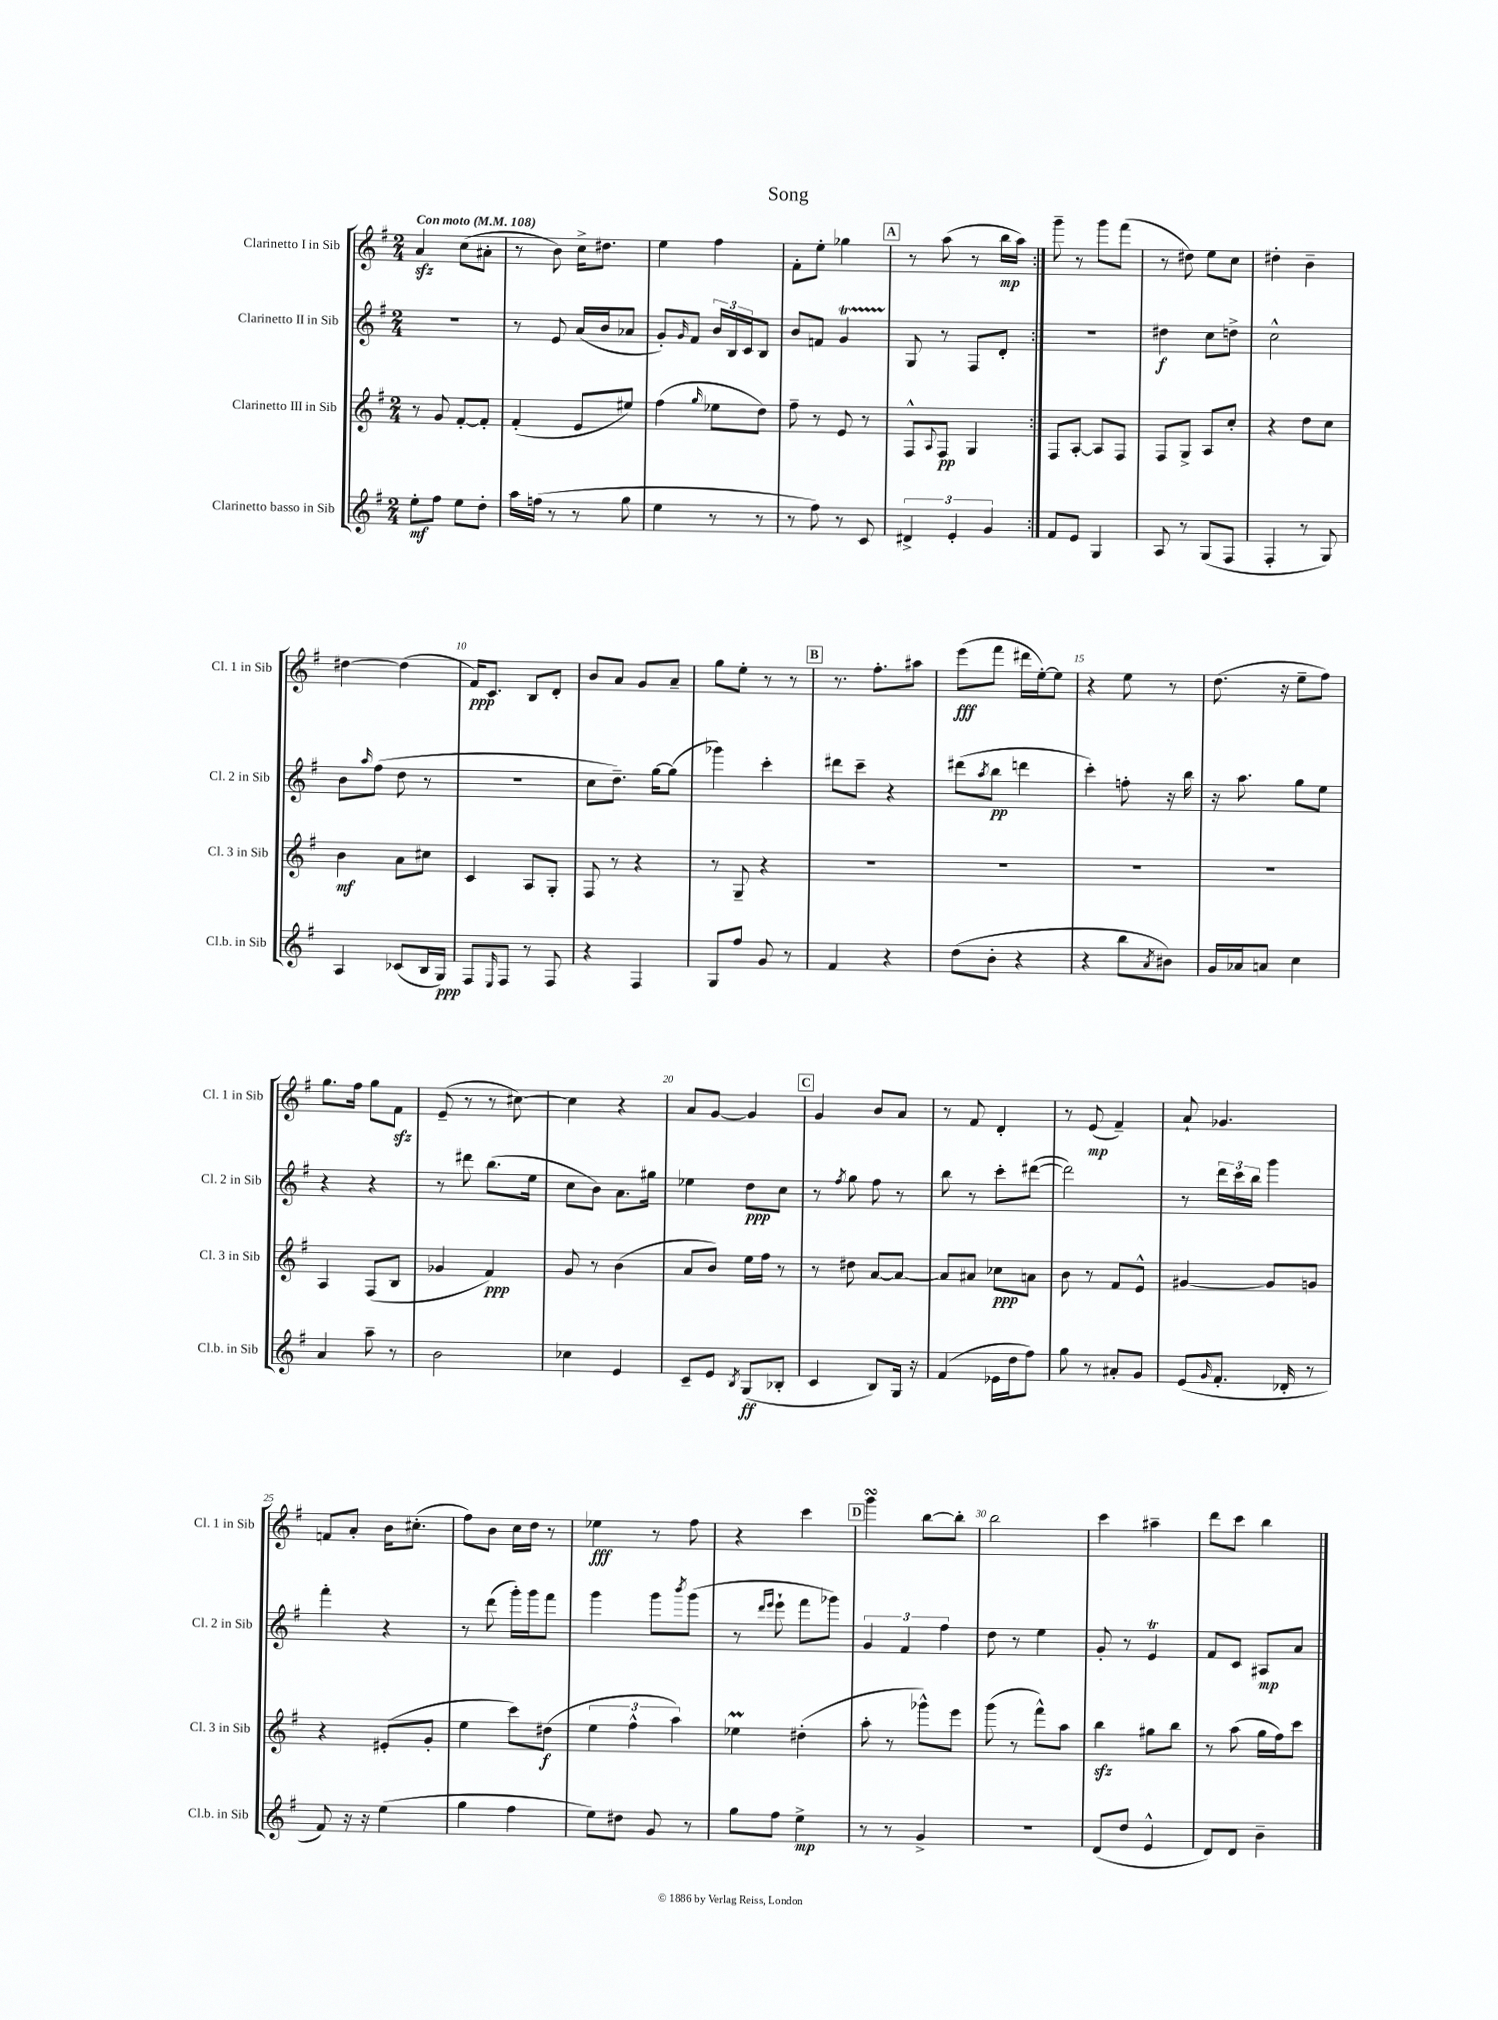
\header { title = "Song" }
<<
\new StaffGroup <<
\new Staff = "s0" \with { instrumentName = "Clarinetto I in Sib" shortInstrumentName = "Cl. 1 in Sib" } {
    \clef treble \key g \major \numericTimeSignature \time 2/4 \tempo "Con moto" 4 = 108
    \repeat volta 2 { a'4\sfz c''8( ais'8-. |
    r8 b'8) c''16-> dis''8. |
    e''4 fis''4 |
    fis'8-. e''8-. ges''4 |
    \mark \markup { \box "A" } r8 a''8( r8 b''16\mp a''16) | }
    g'''8-- r8 g'''8 fis'''8( |
    r8 dis''8) e''8 c''8 |
    dis''4-. b'4-- |
    dis''4~ dis''4( |
    fis'16\ppp) c'8. b8 d'8-. |
    b'8 a'8 g'8 a'8-- |
    g''8 e''8-. r8 r8 |
    \mark \markup { \box "B" } r8. fis''8.-. ais''8 |
    e'''8\fff( fis'''8 dis'''16 e''16~-.) e''8 |
    r4 e''8 r8 |
    d''8.( r16 e''8-- fis''8) |
    g''8. fis''16 g''8 fis'8\sfz |
    e'8--( r8 r8 cis''8~) |
    cis''4 r4 |
    a'8 g'8~ g'4 |
    \mark \markup { \box "C" } g'4 b'8 a'8 |
    r8 fis'8 d'4-. |
    r8 e'8\mp( fis'4--) |
    a'8-! ges'4. |
    f'8 a'8-. b'16 cis''8.-.( |
    fis''8) b'8 c''16 d''16 r8 |
    ees''4\fff r8 fis''8 |
    r4 c'''4 |
    \mark \markup { \box "D" } g'''4\turn b''8~ b''8-. |
    b''2 |
    c'''4 ais''4-- |
    d'''8 c'''8 b''4 \bar "|." |
}
\new Staff = "s1" \with { instrumentName = "Clarinetto II in Sib" shortInstrumentName = "Cl. 2 in Sib" } {
    \clef treble \key g \major \numericTimeSignature \time 2/4
    \repeat volta 2 { R2 |
    r8 e'8 a'16( b'16 aes'8 |
    g'8-.) \grace { g'16 } fis'8 \tuplet 3/2 { b'16 b16 c'16 } b8 |
    b'8 f'8 g'4\startTrillSpan |
    \mark \markup { \box "A" } g8\stopTrillSpan r8 fis8 d'8-. | }
    R2 |
    dis''4\f c''8 d''8-> |
    c''2-^ |
    b'8 \grace { a''16 } fis''8( d''8 r8 |
    R2 |
    c''8 d''8.--) g''16~ g''8( |
    ges'''4) c'''4-. |
    \mark \markup { \box "B" } dis'''8 c'''8-- r4 |
    dis'''8( \acciaccatura { a''8 } b''8\pp d'''4 |
    c'''4-.) f''8-. r16 b''16 |
    r16 a''8. g''8 e''8 |
    r4 r4 |
    r8 dis'''8 b''8.( e''16 |
    c''8 b'8) a'8. gis''16 |
    ees''4 d''8\ppp c''8 |
    \mark \markup { \box "C" } r8 \acciaccatura { fis''8 } g''8 fis''8 r8 |
    b''8 r8 c'''8-. dis'''8~( |
    dis'''2) |
    r8 \tuplet 3/2 { d'''16 c'''16 b''16 } g'''4 |
    fis'''4-. r4 |
    r8 d'''8( g'''16-.) g'''16 fis'''8 |
    g'''4 g'''8 \acciaccatura { b'''8 } g'''8( |
    r8 \grace { d'''16 e'''16 } e'''8-! fis'''8 ges'''8) |
    \mark \markup { \box "D" } \tuplet 3/2 { g'4 fis'4 fis''4 } |
    d''8 r8 e''4 |
    g'8-. r8 e'4\trill |
    fis'8 c'8 ais8\mp a'8 \bar "|." |
}
\new Staff = "s2" \with { instrumentName = "Clarinetto III in Sib" shortInstrumentName = "Cl. 3 in Sib" } {
    \clef treble \key g \major \numericTimeSignature \time 2/4
    \repeat volta 2 { r8 g'8 fis'8~-. fis'8-. |
    fis'4-.( e'8 eis''8) |
    fis''4( \grace { g''16 } ees''8 d''8) |
    fis''8-- r8 e'8 r8 |
    \mark \markup { \box "A" } fis8-^ \appoggiatura { a8 } fis8\pp g4 | }
    fis8 a8~-. a8 fis8 |
    fis8 g8-> a8 c''8-. |
    r4 d''8 c''8 |
    b'4\mf a'8 cis''8 |
    c'4 a8 g8-. |
    fis8 r8 r4 |
    r8 g8-- r4 |
    \mark \markup { \box "B" } R2 |
    R2 |
    R2 |
    R2 |
    a4 fis8( b8 |
    ges'4 fis'4\ppp) |
    g'8 r8 b'4( |
    a'8 b'8) e''16 fis''16 r8 |
    \mark \markup { \box "C" } r8 dis''8 a'8~ a'8~ |
    a'8 ais'8 ces''8\ppp a'8 |
    b'8 r8 fis'8 e'8-^ |
    gis'4~ gis'8 g'8 |
    r4 eis'8-.( g'8-. |
    e''4 c'''8) dis''8\f( |
    \tuplet 3/2 { e''4 fis''4-^ a''4) } |
    ees''4\prall dis''4-.( |
    \mark \markup { \box "D" } a''8-. r8 ges'''8-^) e'''8 |
    g'''8( r8 fis'''8-^) a''8 |
    b''4\sfz gis''8 b''8 |
    r8 a''8( g''16 fis''16) c'''8 \bar "|." |
}
\new Staff = "s3" \with { instrumentName = "Clarinetto basso in Sib" shortInstrumentName = "Cl.b. in Sib" } {
    \clef treble \key g \major \numericTimeSignature \time 2/4
    \repeat volta 2 { e''8-.\mf fis''8 e''8 d''8-. |
    a''16 f''16( r8 r8 g''8 |
    e''4 r8 r8 |
    r8 fis''8) r8 c'8 |
    \mark \markup { \box "A" } \tuplet 3/2 { dis'4-> e'4-. g'4 } | }
    fis'8 e'8 g4 |
    a8 r8 g8( fis8 |
    fis4-. r8 g8) |
    a4 ces'8( b16 g16\ppp) |
    fis8 \grace { e16 } fis8 r8 fis8 |
    r4 fis4 |
    g8 fis''8 g'8 r8 |
    \mark \markup { \box "B" } fis'4 r4 |
    d''8( b'8-. r4 |
    r4 b''8 \acciaccatura { a'8 } bis'8) |
    g'16 aes'16 a'8 c''4 |
    a'4 a''8-- r8 |
    b'2 |
    ces''4 e'4 |
    c'8-- e'8 \acciaccatura { b8 } g8\ff( bes8-. |
    \mark \markup { \box "C" } c'4 b8) g16 r16 |
    fis'4( ees'16 d''16 fis''8) |
    g''8 r8 ais'8-. g'8 |
    e'8( \grace { g'16 } fis'8.-. des'16-. r8 |
    fis'8) r16 r16 e''4( |
    g''4 fis''4 |
    e''8) dis''8 g'8 r8 |
    g''8 fis''8 e''4->\mp |
    \mark \markup { \box "D" } r8 r8 g'4-> |
    R2 |
    d'8( d''8 e'4-^ |
    d'8) d'8 b'4-- \bar "|." |
}
>>
>>
\layout { \context { \Score \override BarNumber.break-visibility = ##(#f #t #t) barNumberVisibility = #(every-nth-bar-number-visible 5) } }
